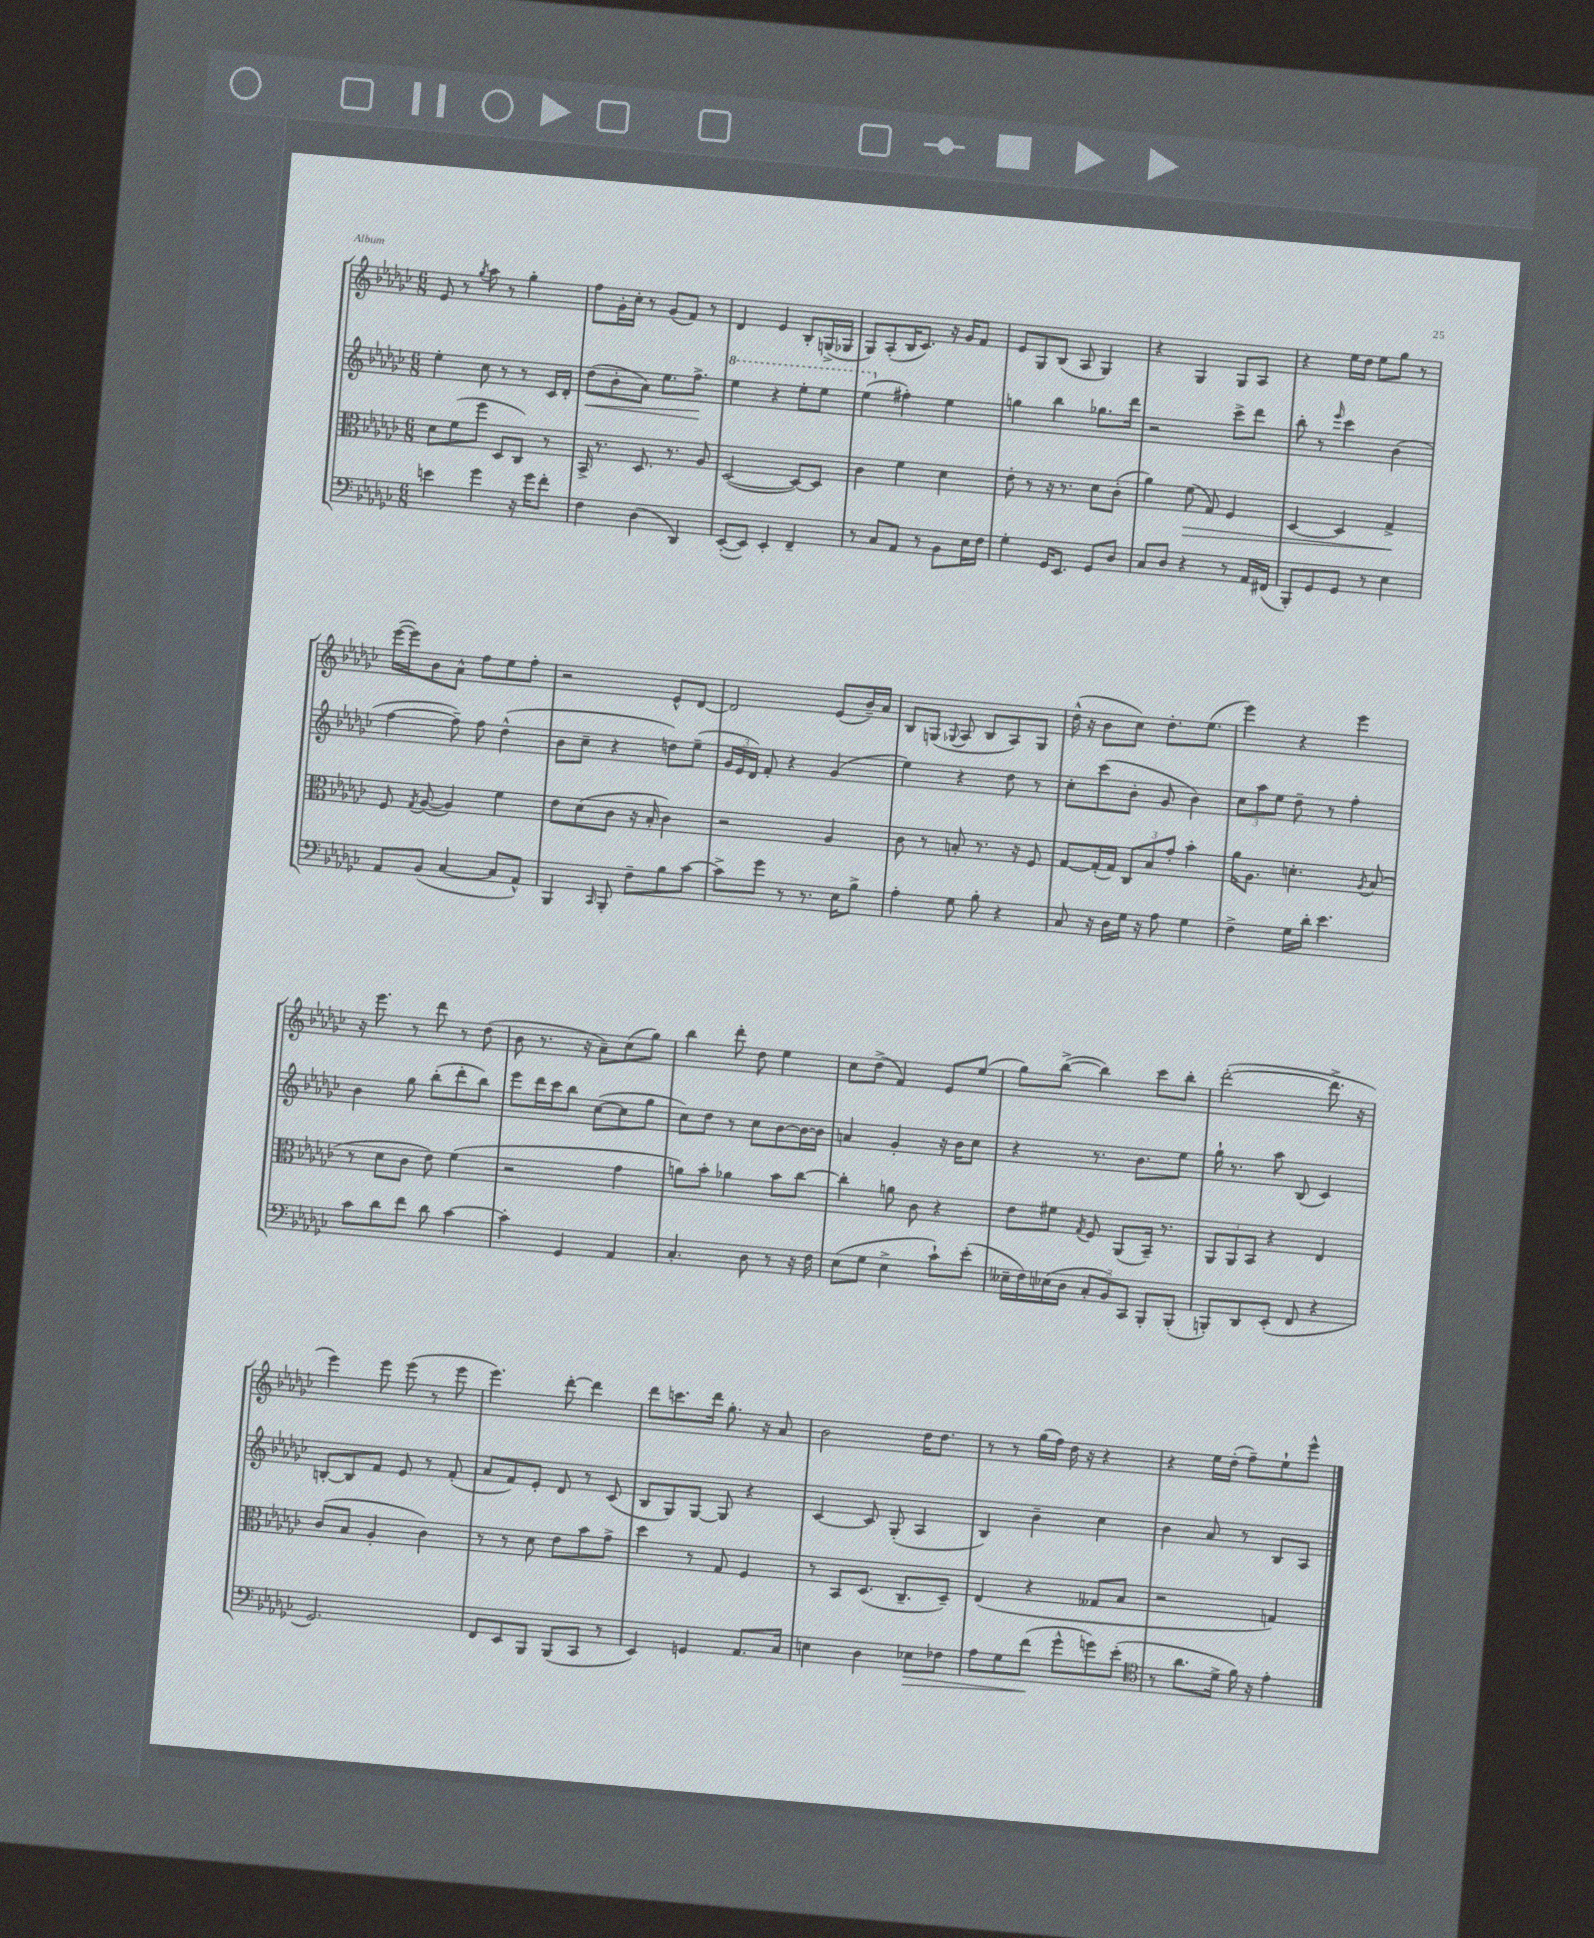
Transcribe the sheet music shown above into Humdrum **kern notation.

**kern	**kern	**kern	**kern
*staff4	*staff3	*staff2	*staff1
*clefF4	*clefC3	*clefG2	*clefG2
*k[b-e-a-d-g-c-]	*k[b-e-a-d-g-c-]	*k[b-e-a-d-g-c-]	*k[b-e-a-d-g-c-]
*M6/8	*M6/8	*M6/8	*M6/8
4e	8d-	4ee-'	8e-
.	(8f	.	8r
.	.	.	8qgg-
4g-	8ff	8cc-	8aa-
.	8D-	8r	8r
16r	8C-)	8r	4gg-'
16g-	.	.	.
8f'	8r	16c-	.
.	.	16d-'	.
=	=	=	=
4F	16BB-^	(8dd-	8ff
.	8.r	.	.
.	.	8b-'	16g-'
.	.	.	16cc-'
(4D-	8.D-	8a-)	8r
.	.	8.ee-	(8g-
.	8.r	.	.
4DD-)	.	.	8f)
.	.	8.ff^	.
.	8A-	.	8r
=	=	=	=
([8EE-'	([2D-	4eee-	4d-
8EE-])	.	.	.
4EE-'	.	4r	4e-
4FF~	8D-_)	8eee-'	8B-'
.	8D-]	8eee-	(16G^
.	.	.	16G-
=	=	=	=
8r	4c-	(4eee-	8G-)
8C-	.	.	(8A-'
8AA-	4f	4ff#')	16B-
.	.	.	8.c-)
8r	.	.	.
8BB-	4d-	4ee-	16r
.	.	.	16g-
16E-	.	.	8f
16F	.	.	.
=	=	=	=
4G-'	8e-'	4gg	8e-
.	8r	.	8G-
16GG-	16r	4bb-	(8B-
8.EE-	8.r	.	.
.	.	.	8A-
8GG-	8d-	8.gg-	4G-)
8D-	(8c-'	.	.
.	.	16ddd-	.
=	=	=	=
8C-	4a-)	2r	4r
8D-	.	.	.
4r	(8f	.	4G-
.	8G-)	.	.
8r	4F	8ccc-^	8G-
16AA-	.	8ddd-	8A-
(16FF#	.	.	.
=	=	=	=
8BBB-')	[4D-	8bb-'	4r
8GG-	.	8r	.
.	.	16qqeee-	.
8GG-	4D-]	4ccc-	16ee-
.	.	.	16dd-
8r	.	.	8ee-
4E-	4G-^	(4b-	8gg-
.	.	.	8r
=	=	=	=
8AA-	8F	[4ff	([16eee-
.	.	.	16eee-])
.	8qG-	.	.
(8BB-	([8A-	.	8b-
[4C-	4A-])	8ff~])	8a-^^
.	.	8ff	8ff
8C-]	4f	(4dd-^^	8ee-
8AA-^^)	.	.	8ff'
=	=	=	=
4BBB-	8e-	8b-	2r
.	(8d-	8cc-~	.
16qqCC-	.	.	.
8BBB-'	8c-	4r	.
8F~	16r	.	.
.	16B-'	.	.
8B-	4c-)	8dd)	8e-^^
[8c-	.	(8ee-~	[8d-
=	=	=	=
8c-^]	2r	24g-	2d-]
.	.	24e-	.
.	.	24d-)	.
8g-	.	8f'	.
8r	.	4r	.
8.r	.	.	.
.	4A-	(4g-	(8e-
16E-	.	.	.
8B-^	.	.	16b-~)
.	.	.	16a-
=	=	=	=
4A-'	8c-	4ee-)	8B-
.	8r	.	(8G
.	.	.	8qqG-
8G-	8B'	4r	8A-
8B-'	8.r	.	8B-
4r	.	8dd-	8A-)
.	16r	.	.
.	8F	8r	8G-
=	=	=	=
8C-	[8G-	8cc-'	(16dd-^^
.	.	.	16r
16r	(16G-']	(8ccc-	8b-
16D-	16G-)	.	.
16G-	12C-	8b-'	8cc-)
16r	.	.	.
.	12B-	.	.
8A-	.	8g-	8.dd-'
.	12g-'	.	.
4G-	4b-'	4b-)	.
.	.	.	(8.ee-
=	=	=	=
4F^	16a-	12cc-	4eee-)
.	8.A-	.	.
.	.	12aa-	.
.	.	12ee-	.
16G-	4.d'	8dd-~	4r
16d-'	.	.	.
4.e-	.	8r	.
.	.	4ff'	4eee-
.	8qA-	.	.
.	(8B-	.	.
=	=	=	=
8c-	8r	4b-	16r
.	.	.	8.eee-
8d-	8d-	.	.
8f	8c-	8gg-	8r
8d-	8e-)	(8bb-'	8ddd-
[4c-	(4f	8ddd-'	8r
.	.	8bb-)	(8dd-
=	=	=	=
4c-']	2r	8eee-	8b-
.	.	16ddd-	8.r
.	.	16ccc-	.
4GG-	.	8bb-	.
.	.	.	16r
.	.	([8cc-	8a-~)
4AA-	4g-	8cc-]	(8cc-
.	.	8gg-	8gg-)
=	=	=	=
4.C-'	8a)	8cc-)	4bb-
.	8b-'	8dd-	.
.	4a-	8r	8ddd-'
8D-	.	8cc-	8dd-
8r	8b-	[8b-	4ee-
16r	[8cc-	16b-_	.
16F	.	16b-]	.
=	=	=	=
(8E-	4cc-']	4a	8cc-
8G-	.	.	(8dd-^
4E-^	8a	4g-'	4f)
.	8c-	.	.
8c-`)	4r	16r	8e-
.	.	16b-	.
(8e-'	.	8cc-	(8ee-
=	=	=	=
16E--~	8e-	4r	8gg-)
16F)	.	.	.
(16E-	8f#	.	([8bb-^
16D-	.	.	.
.	8qG-	.	.
12C-'	8F	8.r	4bb-])
12BB-)	.	.	.
.	(8AA-	.	.
12CC-	.	.	.
.	.	8.b-	.
8BBB-'	16BB-~)	.	8ccc-
.	8.r	.	.
(8BBB-'	.	8ee-	8bb-'
=	=	=	=
8BBB')	12AA-	16gg-`	([2ddd-'
.	.	8.r	.
.	12AA-	.	.
8DD-	.	.	.
.	12BB-	.	.
(8EE-'	4r	8aa-	.
8FF	.	(8B-	.
4r	4E-	4c-)	8.ddd-^]
.	.	.	16r
=	=	=	=
2.GG-)	(8c-	[8B'	4eee-)
.	8B-	8B]	.
.	4A-'	8f	8eee-
.	.	8e-	(8eee-
.	4c-)	8r	8r
.	.	(8f'	8eee-
=	=	=	=
8FF	8r	8a-	4.eee-)
8EE-	8r	8f)	.
8BBB-	8d-	8e-'	.
(8BBB-	8e-	8d-	[8ddd-'
8CC-	8b-	8r	4ddd-]
8r	8g-^	(8c-	.
=	=	=	=
4EE-)	4dd-	8B-	8ddd-
.	.	8G-)	8.ccc
4GG	8r	[8G-	.
.	.	.	16ddd-
.	8G-	8G-]	8.gg-'
8.AA-	4F	4r	.
.	.	.	16r
.	.	.	8a-
16C-	.	.	.
=	=	=	=
4E	8r	[4c-	2b-
.	8BB-	.	.
4D-	(8.D-	8c-]	.
.	.	(8G-'	.
.	8.C-~	.	.
8E-	.	4A-	16dd-
.	.	.	8.dd-
8F-	8D-~)	.	.
=	=	=	=
8A-	(4E-	4B-)	8r
8G-	.	.	8r
(8f	4r	4b-~	(16gg-
.	.	.	16ff)
8g-^^	.	.	16dd-
.	.	.	16r
8g)	8G--	4cc-	4r
(8e-'	8B-	.	.
=	=	=	=
*clefC4	*	*	*
8r	2r	4b-	4r
8.a-	.	.	.
.	.	8a-	16ee-
16d-^	.	.	(16dd-'
16f)	.	8r	8ff~)
16r	.	.	.
4e-'	4G)	8B-	8ee-`
.	.	8A-	8eee-^^
==	==	==	==
*-	*-	*-	*-
